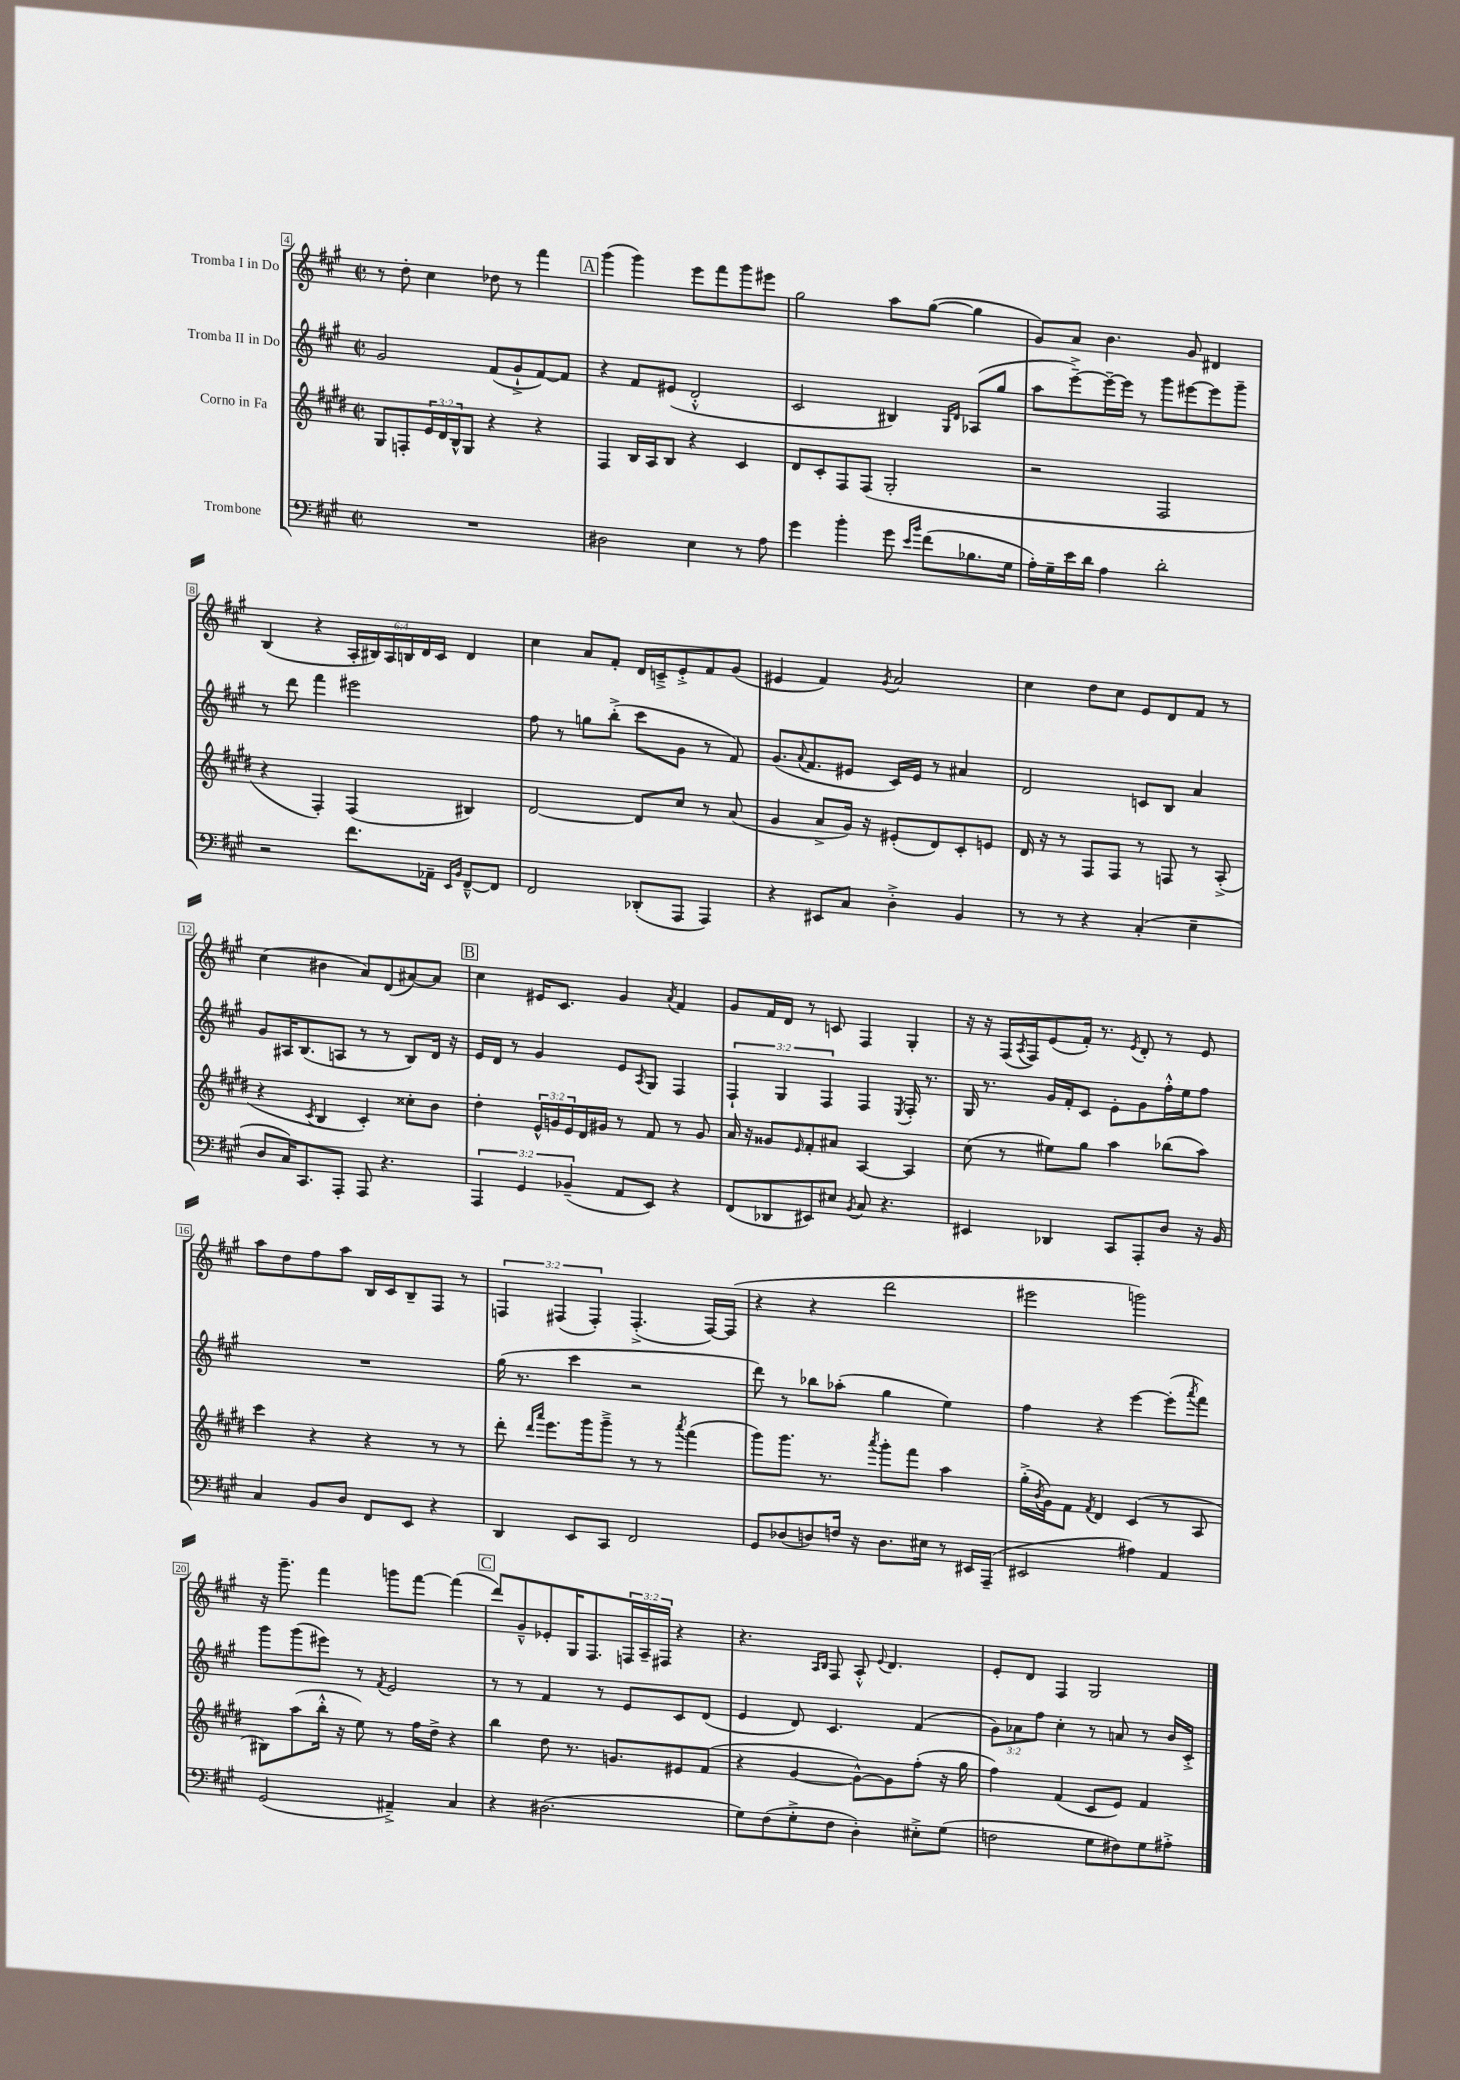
<<
\new StaffGroup <<
\new Staff = "s0" \with { instrumentName = "Tromba I in Do" } {
    \clef treble \key a \major \defaultTimeSignature \time 2/2 \override Staff.TupletNumber.text = #tuplet-number::calc-fraction-text
    r8 d''8-. cis''4 des''8 r8 fis'''4 |
    \mark \markup { \box "A" } gis'''4( gis'''4) e'''8 fis'''8 gis'''8 eis'''8 |
    gis''2 a''8 gis''8~( gis''4 |
    gis'8) a'8 b'4. gis'8 dis'4 |
    b4( r4 \tuplet 6/4 { a16-. bis16) a16 b16 d'16 cis'16 } d'4 |
    cis''4 a'8 fis'8-. d'16 c'16---> e'8-.-> fis'8 gis'8( |
    eis'4 fis'4) \acciaccatura { gis'8 } a'2 |
    cis''4 d''8 cis''8 e'8 d'8 fis'8 r8 |
    cis''4( bis'4 a'8) d'8( ais'8~) ais'8 |
    \mark \markup { \box "B" } cis''4 eis'16 cis'8. gis'4 \acciaccatura { a'8 } fis'4 |
    gis'8 fis'16 d'16 r8 c'8 fis4 gis4-. |
    r16 r16 fis16( \acciaccatura { a8 } fis16) e'8( fis'16-.) r8. \acciaccatura { e'8 } d'8-. r8 e'8 |
    a''8 d''8 fis''8 a''8 b16 cis'16 b8-- fis8 r8 |
    \tuplet 3/2 { f4 fis4( fis4-.) } fis4.-.->( fis16~) fis16( |
    r4 r4 d'''2 |
    eis'''2 g'''2) |
    r16 gis'''8.-- fis'''4 g'''8 fis'''8~ fis'''4( |
    \mark \markup { \box "C" } d'''8) gis'8---^ ees'8-. gis16 fis8. \tuplet 3/2 { f16 a16-- fis16 } r4 |
    r4. \grace { a16 b16 } fis8 a8-.-^ \appoggiatura { e'8 } d'4. |
    e'8-. d'8 fis4 gis2 \bar "|." |
}
\new Staff = "s1" \with { instrumentName = "Tromba II in Do" } {
    \clef treble \key a \major \defaultTimeSignature \time 2/2 \override Staff.TupletNumber.text = #tuplet-number::calc-fraction-text
    gis'2 fis'8( gis'8-!-> fis'8~) fis'8 |
    \mark \markup { \box "A" } r4 fis'8 eis'8( d'2-.-^ |
    cis'2 bis4) \grace { gis16 d'16 } aes8( gis''8 |
    a''8 e'''8~--->) e'''16~-- e'''16 r8 gis'''8 eis'''8~ eis'''8 gis'''8-- |
    r8 d'''8 fis'''4 eis'''2 |
    fis''8 r8 g''8 b''8-.->( cis'''8 gis'8 r8 fis'8) |
    gis'8.( \appoggiatura { a'8 } fis'8. eis'8 cis'16) eis'16 r8 ais'4 |
    d'2 c'8 b8 a'4 |
    gis'8 ais16 b8.( a8 r8 r8 b8) d'16 r16 |
    \mark \markup { \box "B" } e'16 d'16 r8 gis'4 e'8 \acciaccatura { a8 } gis8 fis4 |
    \tuplet 3/2 { fis4-! gis4 fis4 } fis4 \acciaccatura { e8 } fis16-. r8. |
    gis16 r8. gis'16 fis'16-. cis'8 e'8-. gis'8 fis''16-.-^ e''16 fis''8 |
    R1 |
    gis''16( r8. cis'''4 r2 |
    d'''8) r8 bes''8 aes''8-.( gis''4 e''4) |
    fis''4 r4 e'''4~ e'''8-.( \acciaccatura { a'''8 } fis'''8) |
    gis'''8 gis'''8( eis'''8) r8 \acciaccatura { fis'8 } e'2 |
    \mark \markup { \box "C" } r8 r8 fis'4 r8 e'8 cis'8 d'8( |
    e'4 d'8) cis'4. fis'4( |
    \tuplet 3/2 { gis'8) aes'8 fis''8 } cis''4-. r8 a'8 r8 b'16 cis'16-.-> \bar "|." |
}
\new Staff = "s2" \with { instrumentName = "Corno in Fa" } {
    \clef treble \key e \major \defaultTimeSignature \time 2/2 \override Staff.TupletNumber.text = #tuplet-number::calc-fraction-text
    gis8 f8-. \tuplet 3/2 { e'16 dis'16 b16-^ } gis8 r4 r4 |
    \mark \markup { \box "A" } fis4 b16 a16 b8 r4 cis'4 |
    dis'8 cis'8-. fis8 fis8( gis2-. |
    r2 fis2 |
    r4 fis4-.) fis4( bis4) |
    dis'2~ dis'8 cis''8 r8 a'8( |
    gis'4 a'8-> gis'16) r16 eis'8-.( dis'8) cis'8-. e'8 |
    dis'16 r16 r8 fis8 fis8 r8 f8 r8 a8-.->( |
    r4 \acciaccatura { cis'8 } b4 cis'4-.) cisis''8-. b'8 |
    \mark \markup { \box "B" } dis''4-. \tuplet 3/2 { e'16-^ g'16 e'16 } dis'16 gis'16 r8 fis'8 r8 gis'8 |
    a'16 r16 gisis'8 \grace { e'16 } fis'8-. ais'8 a4~ a4 |
    cis''8( r8 eis''8) gis''8 a''4 bes''8( a''8) |
    cis'''4 r4 r4 r8 r8 |
    dis'''8-. \grace { dis'''16 a'''16 } e'''8. gis'''16 gis'''8---> r8 r8 \acciaccatura { a'''8 } fis'''4( |
    gis'''8) gis'''8. r8. \acciaccatura { a'''8 } gis'''8-. fis'''8 a''4 |
    gis''16-.->( \acciaccatura { b'8 } gis'16) fis'8 \acciaccatura { fis'8 } dis'4 cis'4( r8 a8 |
    bis8) a''8( b''16-.-^ r16 e''8) r8 fis''16 dis''16-> r4 |
    \mark \markup { \box "C" } b''4 dis''8 r8. g'8. eis'8 fis'8( |
    r4 gis'4~ gis'8~-^) gis'8 fis''8-.( r16 gis''16 |
    fis''4) fis'4( cis'8 e'8) fis'4 \bar "|." |
}
\new Staff = "s3" \with { instrumentName = "Trombone" } {
    \clef bass \key a \major \defaultTimeSignature \time 2/2 \override Staff.TupletNumber.text = #tuplet-number::calc-fraction-text
    R1 |
    \mark \markup { \box "A" } dis2 e4 r8 a8 |
    gis'4 b'4-. gis'8 \grace { e'16 b'16 } fis'8( bes8. gis16 |
    a16-.) gis16-- e'16 d'16 a4 d'2-. |
    r2 fis'8. aes,16-- \grace { e,16 b,16 } fis,8~---^ fis,8 |
    fis,2 des,8-.( a,,8 a,,4) |
    r4 eis,8 cis8 d4-.-> b,4 |
    r8 r8 r4 cis4-.( e4-- |
    d8 cis16) cis,8. a,,8-. a,,8 r4. |
    \mark \markup { \box "B" } \tuplet 3/2 { a,,4 gis,4 bes,4--( } a,8 e,8) r4 |
    fis,8( des,8 eis,8) eis8 \acciaccatura { b,8 } cis8 r4. |
    eis,4 des,4 cis,8 a,,8-. d8 r16 b,16 |
    cis4 b,8 d8 fis,8 e,8 r4 |
    d,4 e,8 cis,8 fis,2 |
    gis,8 des8( d8) f16 r16 d8. eis16 r8 eis,16 a,,16--( |
    eis,2 ais4) a,4 |
    gis,2( ais,4--->) cis4 |
    \mark \markup { \box "C" } r4 dis2.( |
    gis8) fis8( gis8-.-> fis8 d4-.) eis8-.-> gis8( |
    f2 gis8 fis8) gis8 ais8-.-> \bar "|." |
}
>>
>>
\layout { \context { \Score currentBarNumber = #4 \override BarNumber.stencil = #(make-stencil-boxer 0.1 0.3 ly:text-interface::print) } }
